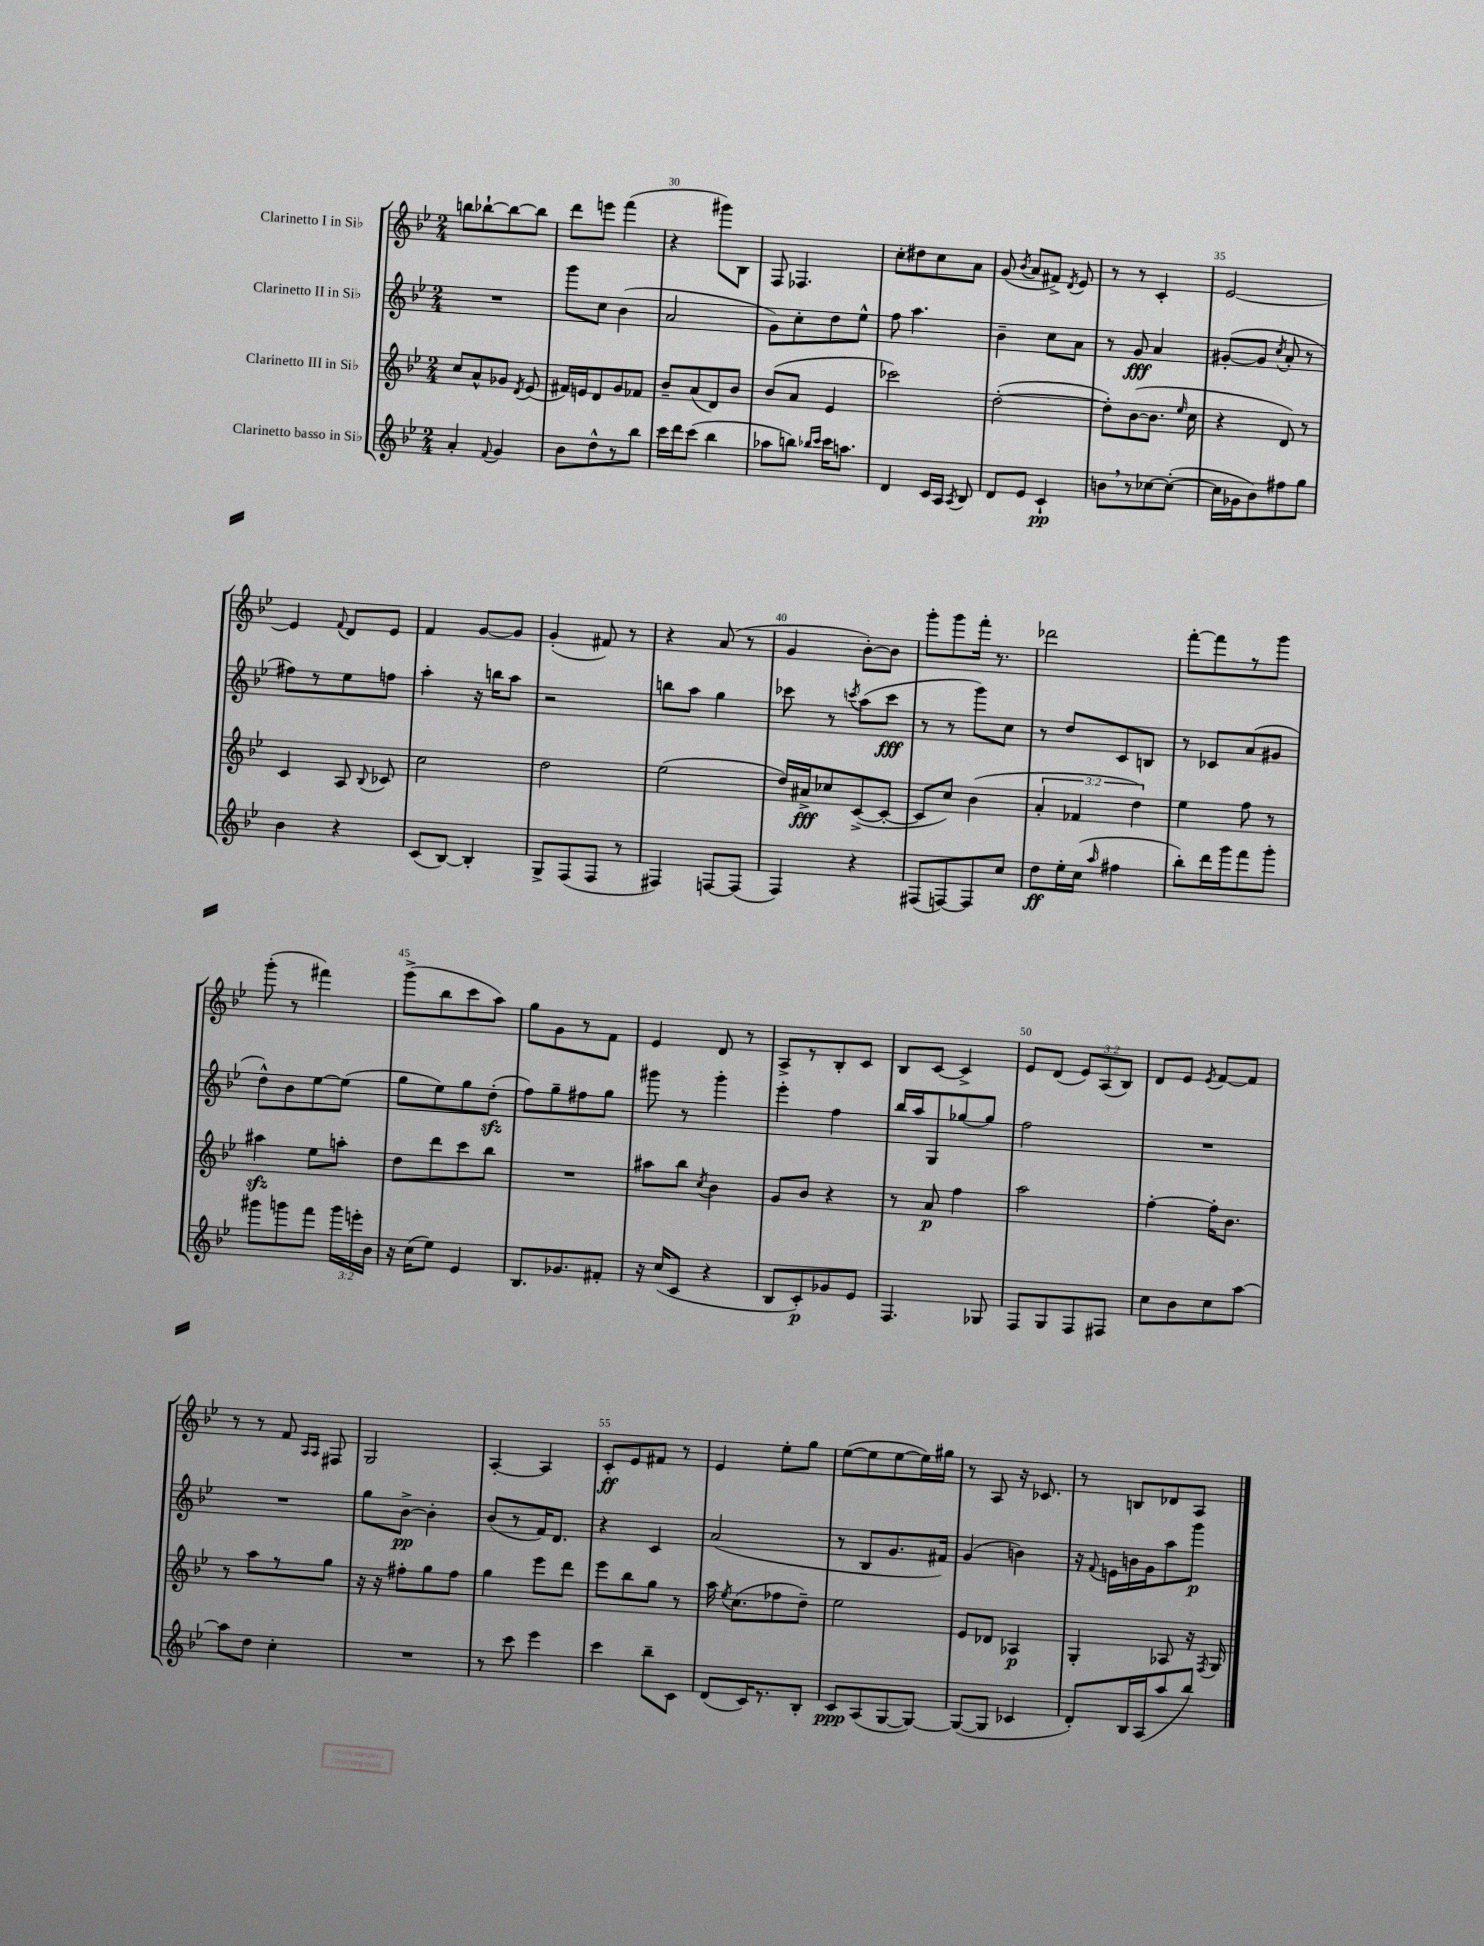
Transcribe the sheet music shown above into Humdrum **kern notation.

**kern	**kern	**kern	**kern
*staff4	*staff3	*staff2	*staff1
*clefG2	*clefG2	*clefG2	*clefG2
*k[b-e-]	*k[b-e-]	*k[b-e-]	*k[b-e-]
*M2/4	*M2/4	*M2/4	*M2/4
4a'	8cc	2r	8bb
.	8a^^	.	[8bb-`
8qqf	.	.	.
4g	8g-	.	8bb-_
.	8qd	.	.
.	(8e-	.	8bb-]
=	=	=	=
8b-	16f#)	8ggg	8ddd
.	16e	.	.
8dd^^	8d	8cc	8eee
8r	8g	(4b-	(4fff
8bb-	8f-	.	.
=	=	=	=
16ccc	8b-~	2a	4r
16ddd	.	.	.
(8ccc	(8a	.	.
4bb-	8d)	.	8ggg#)
.	8b-	.	8B-
=	=	=	=
8aa-	(8b-	8g)	8F
8bb)	8a	8cc'	4.F-
16qqbb-	.	.	.
16qqccc	.	.	.
16ccc	4e-	8dd	.
8.aa	.	.	.
.	.	8ee-^^	.
=	=	=	=
4d	2ccc-)	8ff	8cc'
.	.	4.aa	8dd#
16c	.	.	8cc
16A	.	.	.
8qA	.	.	.
8B-	.	.	8a
=	=	=	=
8d	([2dd'	4b-~	(8g
.	.	.	8qb-
8e-	.	.	8a
4c`	.	8cc	8f#^)
.	.	.	8qd
.	.	8a	8e-
=	=	=	=
8b	8dd'])	8r	8r
8r	([8b-	8g	8r
[8cc-	8.b-]	4a	4c'
(8cc-'_	.	.	.
.	16qqee-	.	.
.	16cc	.	.
=	=	=	=
16cc-]	4r	([8g#'	[2e-
16g-	.	.	.
8b-)	.	8g#]	.
.	.	8qcc	.
8ff#	8d)	8a'	.
8gg	8r	8r	.
=	=	=	=
4b-	4c	8ff#)	4e-]
.	.	8r	.
.	.	.	8qqf
4r	8A	8ee-	8d
.	8qqB-	.	.
.	8c-	8ff	8e-
=	=	=	=
(8c	2cc	4aa'	4f
[8B-)	.	.	.
4B-']	.	16r	[8g
.	.	16bb	.
.	.	8aa	8g]
=	=	=	=
8G^	2dd	2r	(4g'
(8F	.	.	.
8F	.	.	8f#)
8r	.	.	8r
=	=	=	=
4F#)	(2ee-	8bb	4r
.	.	8aa	.
[8F	.	4gg	(8a
(8F]	.	.	8r
=	=	=	=
4F)	16dd)	8ccc-	4g
.	16a#^	.	.
.	8cc-	8r	.
.	.	8qccc	.
4r	([8c^	(8aa	[8b-')
.	8c'_	8ccc	8b-]
=	=	=	=
(8F#	8c]	8r	8ggg'
[8F)	8cc)	8r	8ggg
8F]	(4b-	8ggg)	16fff'
.	.	.	8.r
8cc	.	8cc	.
=	=	=	=
8dd	6a'	8r	2ddd-
16ee-'	.	8dd	.
.	6f-	.	.
(16cc	.	.	.
16qqaa	.	.	.
4ff#	.	8c	.
.	6dd)	.	.
.	.	8B	.
=	=	=	=
8bb-')	4ee-	8r	[8fff'
16ddd	.	8c-	8fff]
16ggg	.	.	.
8fff	8ff	(8a	8r
8ggg'	8r	8g#	8ggg
=	=	=	=
8ggg#	4aa#	8dd^^)	(8ggg'
8ggg	.	8b-	8r
8fff	8ee-	[8ee-	4fff#)
24ggg	8aa'	(8ee-]	.
24eee'	.	.	.
24b-	.	.	.
=	=	=	=
16r	8dd	8gg	(8ggg^
(16cc	.	.	.
8ee-)	8ddd	8ee-)	8bb-
4e-	8ccc	8gg	8ccc
.	8bb-	(8dd'	8aa)
=	=	=	=
8.B-	2r	8ff)	8gg
.	.	8gg~	8g
8.g-	.	.	.
.	.	8ff#	8r
8f#'	.	8gg	8f
=	=	=	=
16r	8aa#	8ggg#	4e-
(16cc	.	.	.
8c	8bb-	8r	.
.	8qcc	.	.
4r	4b-	4ggg#'	8d
.	.	.	8r
=	=	=	=
8B-	8g	4eee-'	8A^
8c')	8b-	.	8r
8g-	4r	4ff	8B-'
8e-	.	.	8c
=	=	=	=
4.F	8r	16bb-	8B-
.	.	16aa	.
.	8a	8G	[8c
.	4ff	[8gg-	4c^]
8G-	.	8gg-]	.
=	=	=	=
8F	2aa	2ff	8e-
8G	.	.	(8d
8F	.	.	12e-)
.	.	.	(12A
8F#	.	.	.
.	.	.	12B-)
=	=	=	=
8cc	[4ff'	2r	8d
8b-	.	.	8e-
.	.	.	8qe-
8cc	16ff']	.	[8f
.	8.b-	.	.
[8aa	.	.	8f]
=	=	=	=
8aa]	8r	2r	8r
8dd	8aa	.	8r
4cc'	8r	.	8f
.	.	.	16qqA
.	.	.	16qqA
.	8gg	.	8F#
=	=	=	=
2r	16r	8gg	2G
.	16r	.	.
.	8ff#'	[8b-^	.
.	8gg	4b-']	.
.	8ff#	.	.
=	=	=	=
8r	4gg	(8b-	[4A'
8ccc	.	8r	.
4eee-	8eee-	16f)	4A]
.	.	8.d	.
.	8ddd	.	.
=	=	=	=
4ccc	8eee-	4r	8c'
.	8bb-	.	8e-
8bb-~	8gg	4c	8f#
8c	8r	.	8r
=	=	=	=
(8d	16aa	(2a	4e-
.	8qee-	.	.
.	(8.cc	.	.
16c)	.	.	.
8.r	.	.	.
.	8ff-	.	8ee-'
8B-'	8dd~)	.	8gg
=	=	=	=
8c	2ee-	8r	([8ee-
(8A	.	8B-	8ee-]
[8G	.	8.g	[8ee-
8G_)	.	.	16ee-])
.	.	16f#)	16gg#
=	=	=	=
(8G_	8e-	(4g	8r
8G]	8d-	.	8A
4c-	4A-	4b)	16r
.	.	.	8.c-
=	=	=	=
8d')	4G'	16r	8r
.	.	8qqf	.
.	.	16e	.
16B-	.	16b	8B
(16A	.	16g	.
8aa	8A-	8aa	8d-
8bb-)	16r	8ggg	8A
.	8qF	.	.
.	16G	.	.
==	==	==	==
*-	*-	*-	*-
